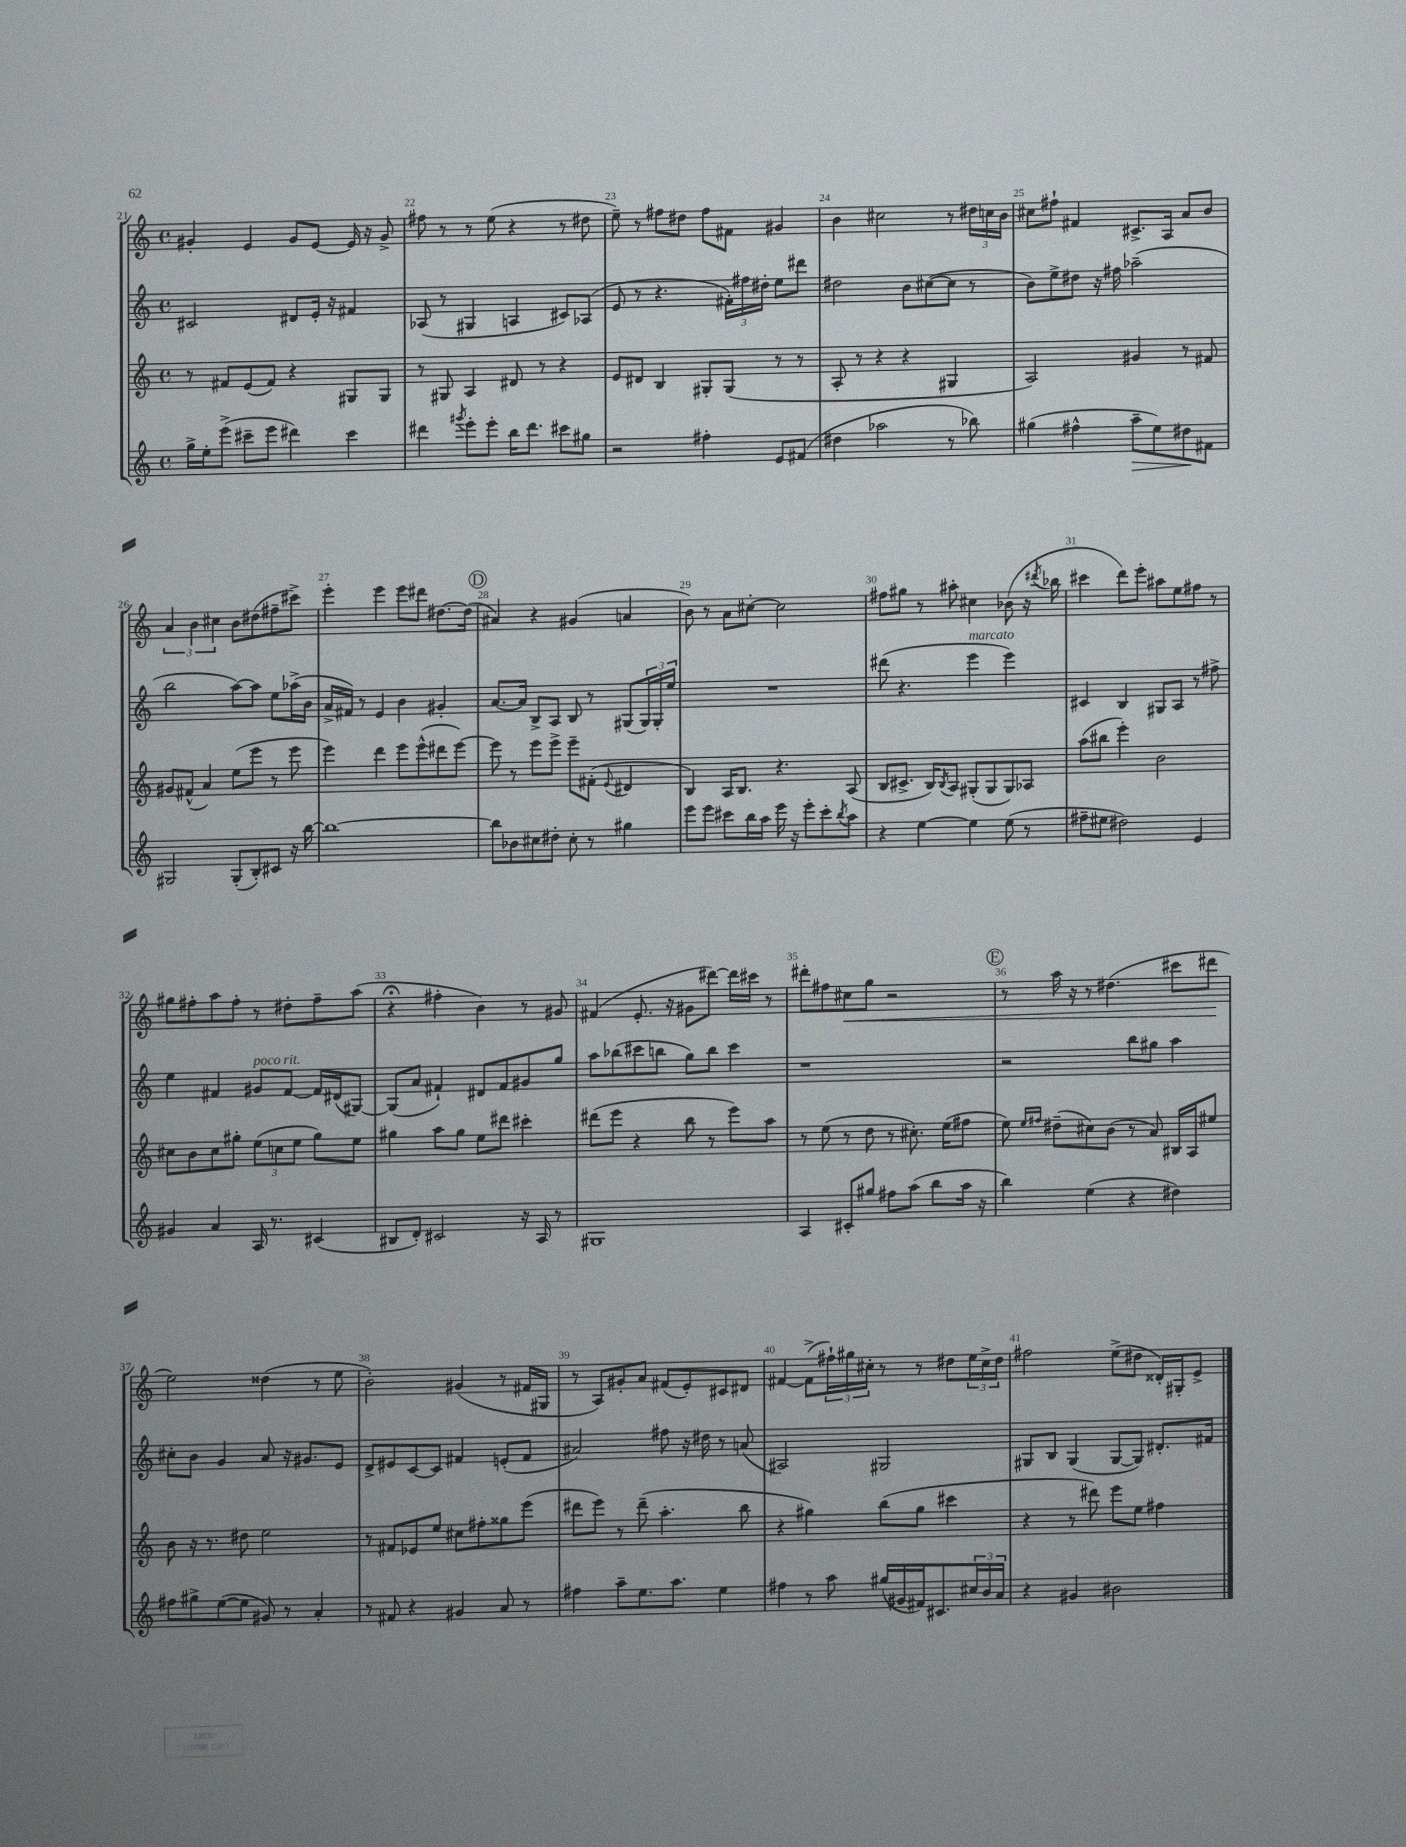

**kern	**kern	**kern	**kern
*staff4	*staff3	*staff2	*staff1
*clefG2	*clefG2	*clefG2	*clefG2
*k[]	*k[]	*k[]	*k[]
*M4/4	*M4/4	*M4/4	*M4/4
*met(c)	*met(c)	*met(c)	*met(c)
16gg^	8r	2c#	4g#'
16ee'	.	.	.
(8eee^	8f#	.	.
8ccc#~	(8e	.	4e
8eee	8f#)	.	.
4ddd#)	4r	8d#	8g#
.	.	16e'	[8e
.	.	16r	.
4ccc#	8G#	4f#	16e]
.	.	.	16r
.	8G#	.	8g#^
=	=	=	=
4ddd#	8r	(8A-	8ff#
.	8G#	8r	8r
8qggg#	.	.	.
8eee'	4A	4G#	8r
8eee'	.	.	(8ee
16bb	8d#	4A	4r
8.ddd#	.	.	.
.	8r	.	.
8ccc#	4r	8c#)	8r
8gg#	.	(8A-	8dd#
=	=	=	=
2r	8e	8e	8ee~)
.	8d#	8r	8r
.	4B	4.r	8ff#
.	.	.	8dd#
4ff#'	8G#'	.	8ff#
.	(8G#	24f#')	8f#
.	.	24ff#	.
.	.	24dd#'	.
8e	8r	8ee	4g#
(8f#	8r	8ddd#	.
=	=	=	=
4dd#	8A'	2dd#	4b
.	8r	.	.
2aa-	4r	.	2cc#
.	4r	8b	.
.	.	([8cc#	.
8r	4G#	8cc#]	8r
8bb-)	.	8r	24dd#
.	.	.	24cc
.	.	.	24b
=	=	=	=
(4gg#	2A)	8b)	8cc#
.	.	8ee^	8ff#`
4ff#^^	.	8dd#	4f#
.	.	16r	.
.	.	16ff#	.
8aa~	4g#	(2aa-~	8.c#^
8ee)	.	.	.
.	.	.	16A
8dd#	8r	.	8a
8f#	8f#	.	8b
=	=	=	=
2G#	8g#	2bb	6a
.	(8f#^^	.	.
.	.	.	6b
.	4a)	.	.
.	.	.	6cc#
(8G#'	(8ee	[8aa)	8b
8B')	8eee	8aa]	(8dd#
8c#	8r	8ee	8ff#~
16r	8eee	(16aa-^	8ccc#^)
[16bb	.	16b	.
=	=	=	=
1bb_	4eee)	16a^	4eee'
.	.	16f#)	.
.	.	8r	.
.	4ddd	4e	4eee
.	8eee	4b	8eee
.	(8eee^^	.	8ddd#
.	8ddd#	4g#'	[8.dd#
.	[8eee)	.	.
.	.	.	(16dd#]
=	=	=	=
8bb]	8eee]	[8.a	4a#)
8b-	8r	.	.
.	.	16a]	.
8cc#	8eee	8B^	4r
8dd#'	8eee^	8A	.
8cc#'	8eee~	8B	(4g#
8r	(8f#'	8r	.
.	8qqe	.	.
4gg#	4d#	(8G#	4a
.	.	24G#)	.
.	.	24G#'	.
.	.	24ee	.
=	=	=	=
8eee	4B)	1r	8b)
8eee	.	.	8r
8ccc#	16A	.	8a
.	8.B	.	.
16bb	.	.	[8cc#'
16aa	.	.	.
16eee	4.r	.	2cc#]
16r	.	.	.
8eee'	.	.	.
8ccc#'	.	.	.
8qbb	.	.	.
8aa	(8A	.	.
=	=	=	=
4r	8B	(8ddd#	8ff#
.	8.c#^	4.r	8gg#
[4ee	.	.	8r
.	16B)	.	.
.	8qB	.	.
.	8A	.	8aa#'
4ee]	(8G#'	4eee	4cc#
.	8G#	.	.
(8ee	8G#)	4eee)	(8b-
8r	8A-	.	16r
.	.	.	8qddd#
.	.	.	16bb-
=	=	=	=
8ff#~	(8aa	4c#	4ccc#
8ee#	8bb#	.	.
2dd#)	4eee')	4B	8ddd)
.	.	.	8eee'
.	2b	8G#	8aa#
.	.	8A	8ee
4e	.	8r	8ff#
.	.	8ff#^	8r
=	=	=	=
4g#	8cc#	4ee	8gg#
.	8b	.	8ff#'
4a	8cc#	4f#	8aa
.	8gg#'	.	8ff#'
16A	(12ee	8g#	8r
8.r	.	.	.
.	12cc	.	.
.	.	[8f#	8dd#'
.	12ee	.	.
(4c#	8gg#)	16f#]	8ff#~
.	.	(16d#	.
.	8ee	[8G#)	(8aa
=	=	=	=
8B#	4gg#	(8G#]	4r;
8d')	.	8a	.
2c#	8aa	4f#`)	4ff#'
.	8gg#	.	.
.	8ee	8d#	4b)
.	8ddd#	8f#	.
16r	4ccc#'	8g#	8r
16A	.	.	.
8r	.	8gg	8g#
=	=	=	=
1G#	(8ddd#	8aa	(4f#
.	8eee	(8bb-	.
.	4r	8ccc#	8.e'
.	.	8bb	.
.	.	.	16r
.	8bb	8gg)	8g#
.	8r	8bb	[8ddd#)
.	8eee)	4ccc#	16ddd#]
.	.	.	16ccc#
.	8aa	.	8r
=	=	=	=
4A	8r	1r	8ddd#'
.	(8ee	.	8ff#
8c#'	8r	.	8cc#
8gg#	8dd	.	8gg
8ff#	8r	.	2r
(8aa	8.cc#')	.	.
8bb	.	.	.
.	(16ee	.	.
16aa	8ff#	.	.
16r	.	.	.
=	=	=	=
4bb)	8ee)	2r	8r
.	16qqee	.	.
.	16qqff#	.	.
.	(8dd#~	.	16aa
.	.	.	16r
(4ee	8cc#)	.	8r
.	(8b	.	(4.dd#
4r	8r	8bb	.
.	8a)	8gg#	.
4dd#)	16B#	4aa	8ccc#
.	16A	.	.
.	8ee#	.	8ddd#
=	=	=	=
8ff#	8b	8cc#'	2ee)
8gg#^	16r	8b	.
.	8.r	.	.
([8ee	.	4g	.
8ee]	8dd#	.	.
8g#)	2ee	8a	(4dd##
8r	.	16r	.
.	.	8.g#	.
4a'	.	.	8r
.	.	8e	8ee
=	=	=	=
8r	8r	8d^	2b')
8f#	8f#	8e#	.
4r	8e-	[8c	.
.	8ee	8c]	.
4g#	8cc#	4f#	(4g#
.	8ff#'	.	.
8a	8gg##	(8e'	8r
8r	(8eee	8f#	16f#
.	.	.	16G#
=	=	=	=
4ff#	8ddd#	2a#)	8r
.	8eee)	.	8A)
8aa~	8r	.	8g#'
8.ee	(8ddd#~	.	8a
.	4.aa'	8ff#	(8f#
8.aa	.	.	.
.	.	16r	8e')
.	.	16dd#	.
4ee	.	8r	8c#
.	8bb	(8a	8d#
=	=	=	=
4ff#	4r	2A#)	[4f#
8r	4gg#)	.	(8f#^]
8aa	.	.	24ff#`)
.	.	.	24gg#
.	.	.	24cc#'
(16gg#	(8bb	2G#	8r
16g#	.	.	.
16f#)	8gg#	.	8r
8.c#	.	.	.
.	4ccc#	.	8dd#
24cc#	.	.	24ee
24b	.	.	24cc#^
24a	.	.	24dd#
=	=	=	=
4r	4r	8G#	2ff#
.	.	8B	.
4g#	8r	(4G#	.
.	8ddd#)	.	.
2b#	8eee	[8G#	(8ee^
.	8ee	8G#])	8dd#
.	4ff#	8.d#'	16d##')
.	.	.	16G#'
.	.	.	8e^
.	.	16f#	.
==	==	==	==
*-	*-	*-	*-
